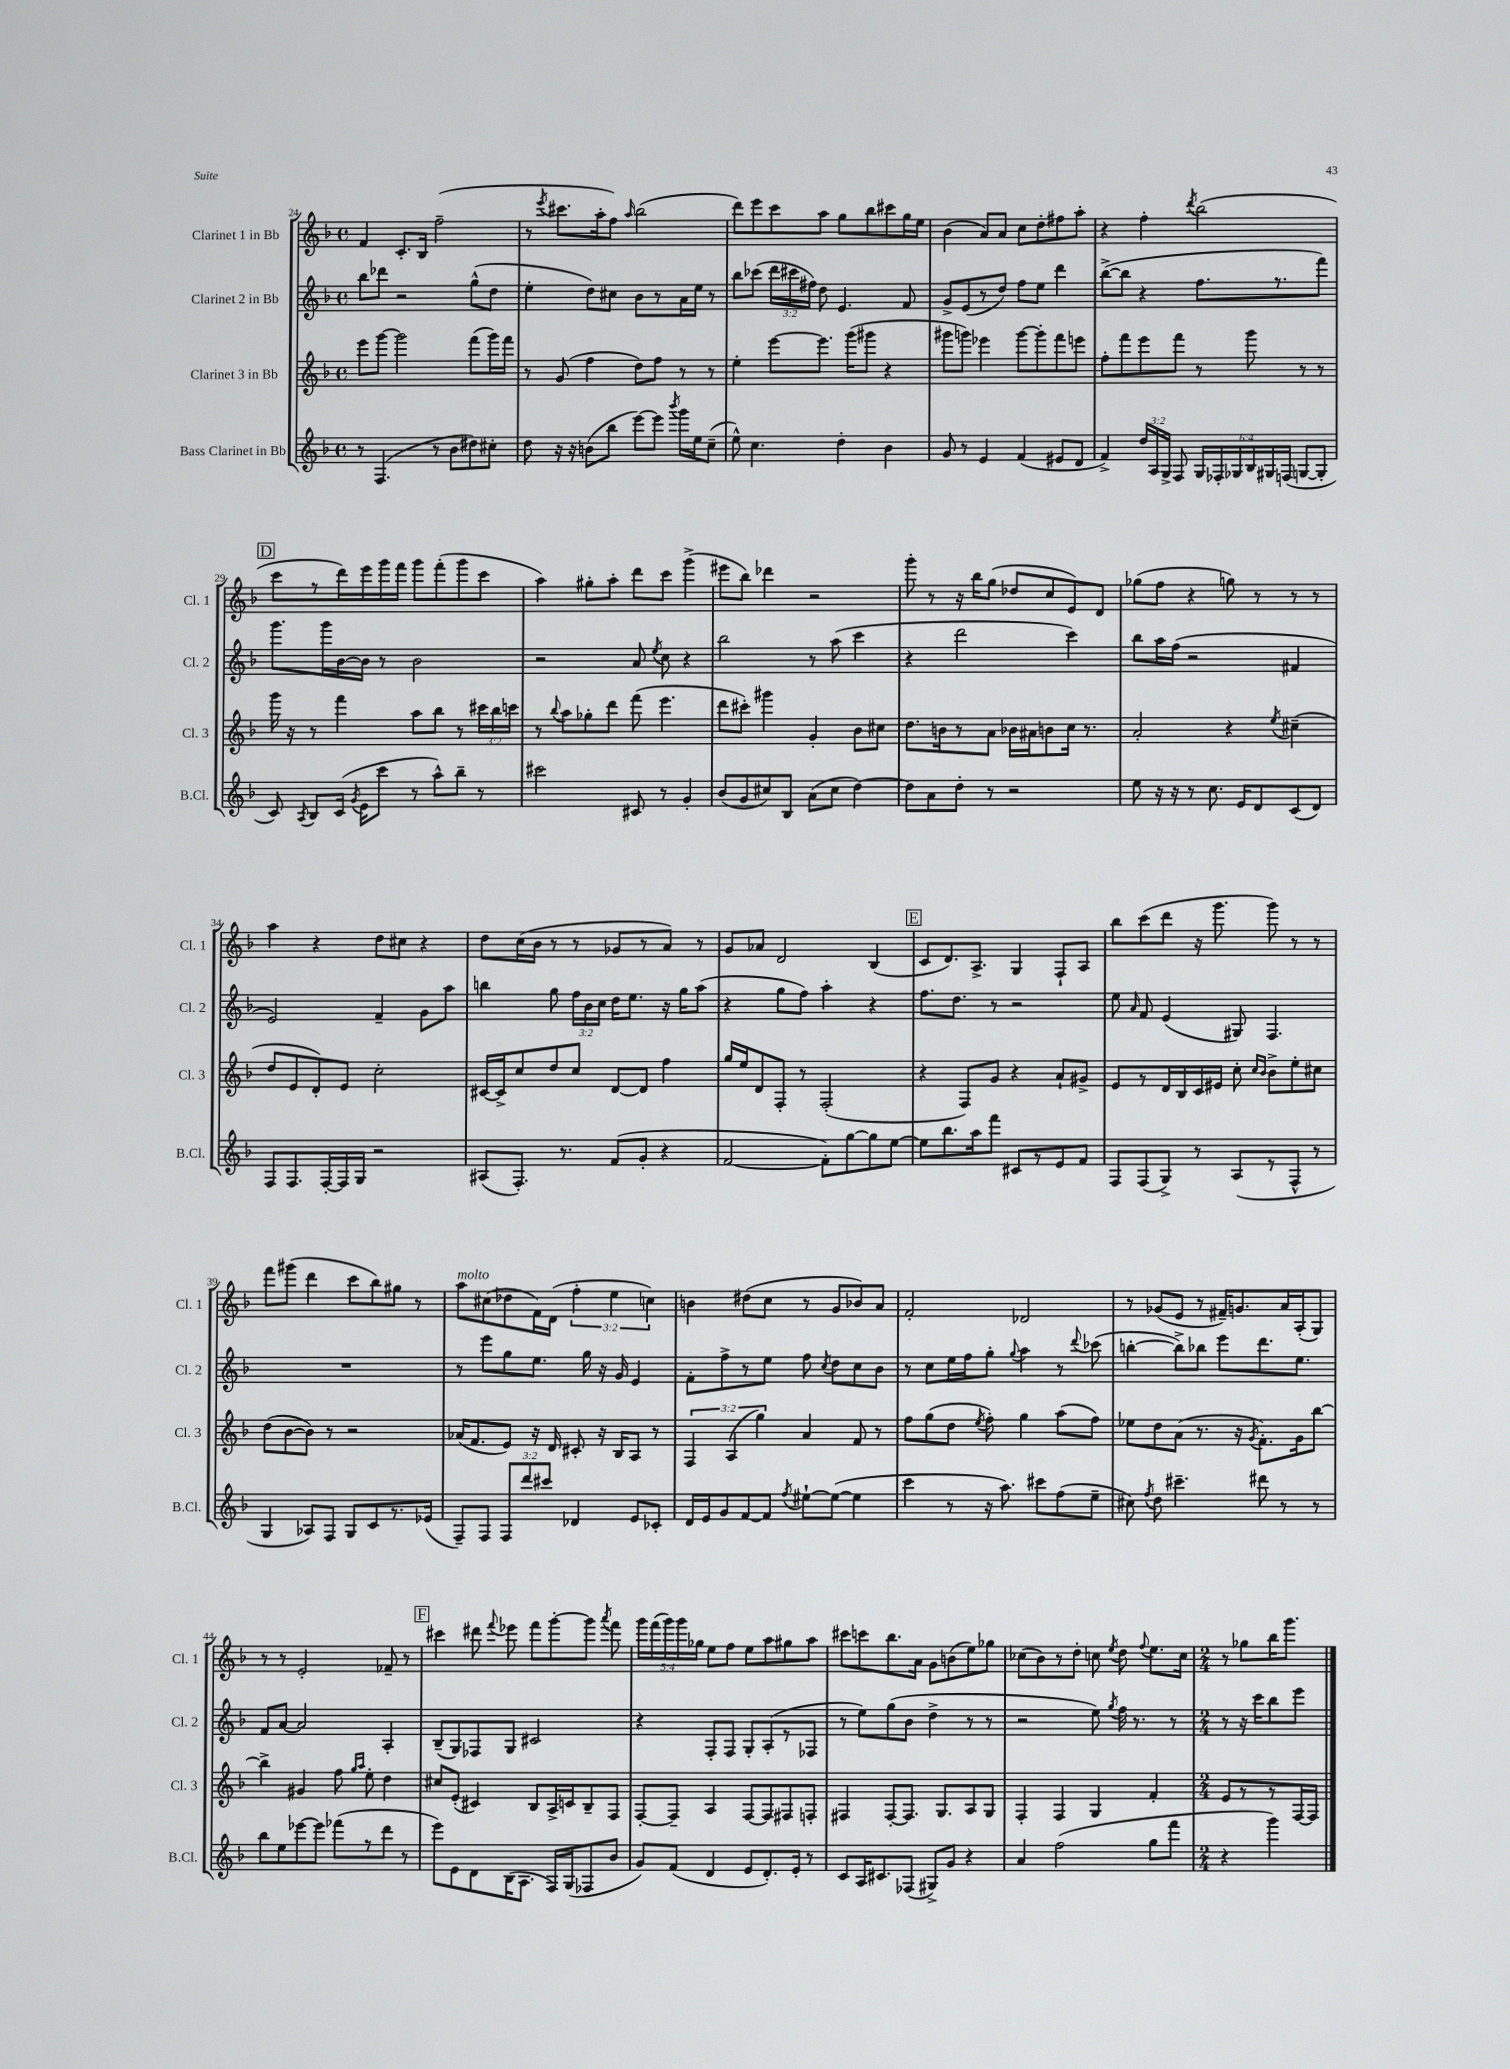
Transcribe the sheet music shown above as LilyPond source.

<<
\new StaffGroup <<
\new Staff = "s0" \with { instrumentName = "Clarinet 1 in Bb" shortInstrumentName = "Cl. 1" } {
    \clef treble \key f \major \defaultTimeSignature \time 4/4 \override Staff.TupletNumber.text = #tuplet-number::calc-fraction-text
    \autoBeamOff f'4 c'8.[-. bes16] f''2--( |
    r8 \acciaccatura { e'''8 } cis'''8.[ a''16-. f''8]) \grace { a''16 } bes''2( |
    d'''8[) e'''8 c'''8 a''8] g''8[ bes''8 cis'''8 g''16 e''16] |
    bes'4( a'8[) a'8] c''8[ d''8-. fis''8 a''8]-. |
    r4 f''4-. \acciaccatura { d'''8 } bes''2( |
    \mark \markup { \box "D" } c'''8[ r8 d'''16) e'''16 g'''16 f'''16] g'''8[ f'''8-.( g'''8 c'''8] |
    a''4) gis''8[-. a''8]-. d'''8[ c'''8] g'''4->( |
    eis'''8[ bes''8]) des'''4 r2 |
    g'''8-. r8 r16 bes''16[ g''8]( des''8[ c''8 e'8) d'8] |
    ges''8[( f''8] r4 g''8) r8 r8 r8 |
    a''4 r4 d''8[ cis''8] r4 |
    d''8[ c''16( bes'16] r8 r8 ges'8[ r8 a'8]) r8 |
    g'8[ aes'8] d'2 bes4( |
    \mark \markup { \box "E" } c'8[ d'8.) a8.]-> g4 f8[-! a8] |
    bes''8[ c'''8( d'''8] r16 g'''8. g'''8) r8 r8 |
    f'''8[ gis'''8]( d'''4 c'''8[ bes''8) gis''8] r8 |
    a''8[^\markup { \italic "molto" } cis''8( des''8 f'16) d'16]( \tuplet 3/2 { f''4-. e''4 c''4) } |
    b'4 dis''8[( c''8] r8 g'8[ bes'8) a'8] |
    f'2-. des'2 |
    r8 ges'8[( e'8] r8 fis'16[--) g'8. a'16 a16-.( g8]) |
    r8 r8 e'2-. fes'8-- r8 |
    \mark \markup { \box "F" } cis'''4 dis'''8 \appoggiatura { f'''8 } ees'''8 f'''8[ g'''8~-. g'''8] \acciaccatura { a'''8 } f'''8 |
    \tuplet 5/4 { g'''16[ f'''16( g'''16) g'''16 ges''16] } e''8[ f''8] e''8[ a''8 gis''8 a''8] |
    cis'''8[ c'''8 bes''8. a'16] g'8[ b'8( e''8) ges''8] |
    ces''8[( bes'8) r8 d''8]-. c''8 \acciaccatura { e''8 } d''8 \appoggiatura { f''8 } e''8.[ c''16] |
    \numericTimeSignature \time 2/4 r8 ges''8[ bes''16 g'''8.] \bar "|." |
}
\new Staff = "s1" \with { instrumentName = "Clarinet 2 in Bb" shortInstrumentName = "Cl. 2" } {
    \clef treble \key f \major \defaultTimeSignature \time 4/4 \override Staff.TupletNumber.text = #tuplet-number::calc-fraction-text
    \autoBeamOff bes''8[ des'''8] r2 g''8[-^( d''8] |
    e''4-. d''8[) cis''8] bes'8[ r8 a'16 e''16] r8 |
    bes''8[ ces'''8]( \tuplet 3/2 { d'''16[ cis'''16 fis''16]) } d''8 e'4. f'8 |
    g'8[-> e'8( r8 d''8]) f''8[ e''8] d'''4 |
    bes''8[~->( bes''8] r4 f''8.[ r8. f'''8]) |
    \mark \markup { \box "D" } g'''8.[ g'''16 bes'16~ bes'16] r8 bes'2 |
    r2 a'8 \acciaccatura { e''8 } c''8 r4 |
    bes''2 r8 a''8( c'''4 |
    r4 d'''2 c'''4) |
    bes''8[ a''16 f''16]( r2 fis'4 |
    e'2) f'4-- g'8[ a''8] |
    b''4 g''8 \tuplet 3/2 { f''16[ bes'16 c''16] } d''16[ e''8.] r16 g''16[ a''8]( |
    r4 g''8[ f''8]) a''4-. r4 |
    \mark \markup { \box "E" } f''8.[ d''8.] r8 r2 |
    e''8 \grace { a'16 } f'8 e'4( gis8) f4. |
    R1 |
    r8 e'''8[ g''8 e''8.] g''16 r16 g'16 e'4 |
    f'8[-. f''8-> r8 e''8] f''8 \acciaccatura { c''8 } d''8[ c''8 bes'8] |
    r8 c''8[ e''16 f''16 g''8]-. \appoggiatura { g''8 } a''4 r8 \appoggiatura { d'''8 } ces'''8( |
    b''4~-. b''8[->) bes''8] e'''8[ d'''8. e''8.] |
    f'8[ a'8]~ a'2 a4-. |
    \mark \markup { \box "F" } bes8[--( g8) fes8 g8] cis'2 |
    r4 f8[-. f8] g8[-. a8-.( r8 fes8] |
    r8 e''8[) g''8( bes'8] d''4-> r8 r8 |
    r2 e''8) \acciaccatura { g''8 } f''16 r8. r8 |
    \numericTimeSignature \time 2/4 r8 r16 c'''16[ bes''8 e'''8] \bar "|." |
}
\new Staff = "s2" \with { instrumentName = "Clarinet 3 in Bb" shortInstrumentName = "Cl. 3" } {
    \clef treble \key f \major \defaultTimeSignature \time 4/4 \override Staff.TupletNumber.text = #tuplet-number::calc-fraction-text
    \autoBeamOff e'''8[ g'''8]~ g'''2 f'''8[( g'''16) f'''16] |
    r8 g'8( f''4 d''8[) f''8] r8 r8 |
    e''4-. e'''8[~ e'''8.] g'''16[( gis'''8] r4 |
    gis'''8[ g'''8]) ees'''4 g'''8[~ g'''8-. f'''8 e'''8] |
    f''8[-. f'''8 e'''8 f'''8] r8 g'''8 r8 r8 |
    \mark \markup { \box "D" } g'''16 r16 r8 f'''4 a''8[ bes''8] r8 \tuplet 3/2 { cis'''16[ bes''16 c'''16] } |
    r8 \appoggiatura { bes''8 } a''8[ ges''8-. d'''8] f'''8( e'''4. |
    d'''8[ cis'''8]-.) gis'''4 g'4-. bes'8[ cis''8] |
    d''8.[ b'16 r8 a'8] bes'16[ ais'16 b'8 c''16] r8. |
    a'2-. r4 \acciaccatura { e''8 } cis''4--( |
    d''8[ e'8 d'8-.) e'8] c''2-. |
    cis'16[~ cis'16-> c''8 d''8 c''8] d'8[~ d'8] f''4 |
    g''16[ e''16 d'8 f8]-. r8 f2-.( |
    \mark \markup { \box "E" } r4 f8[) g'8] r4 a'8[-! gis'8]-> |
    e'8[ r8 d'16 bes16 c'16 eis'16] c''8-. \grace { c''16[ bes'16] } bes'8[-> e''8-. cis''8] |
    d''8[( bes'8~ bes'8]) r8 r2 |
    aes'16[( f'8. e'8]) r16 d'16 cis'8-. r16 bes16[ a8] r8 |
    \tuplet 3/2 { f4 a4( g''4) } a'4 f'8 r8 |
    f''8[ g''8( d''8] \acciaccatura { e''8 } f''8-.) g''4 a''8[( f''8]) |
    ees''8[ d''8 a'8]( r8. r16 \acciaccatura { g'8 } f'8.[-.) g'16 bes''8]~ |
    bes''4-> gis'4 f''8 \grace { g''16[ a''16] } e''8-. d''4 |
    \mark \markup { \box "F" } cis''8[ e'8]-.( cis'4) bes8[ a16-> c'16 bes8-- f8] |
    f8[~-. f8]-- a4 f8[~ f8 fis8 f8]-. |
    fis4 fis8[~-. fis8.] g8.[ a8 g8] |
    f4-. f4 g4 f'4-. |
    \numericTimeSignature \time 2/4 e'8[ r8 r8 f16~ f16] \bar "|." |
}
\new Staff = "s3" \with { instrumentName = "Bass Clarinet in Bb" shortInstrumentName = "B.Cl." } {
    \clef treble \key f \major \defaultTimeSignature \time 4/4 \override Staff.TupletNumber.text = #tuplet-number::calc-fraction-text
    \autoBeamOff r8 f4.( r8 bes'8[ dis''8) cis''8]-. |
    d''8 r16 r16 b'8[( bes''8] e'''8[~) e'''8] \acciaccatura { bes'''8 } g'''16[ e''16 c''8]--( |
    e''8-^) c''4. d''4-. bes'4 |
    g'8 r8 e'4 f'4( eis'8[ d'8] |
    f'4->) \tuplet 3/2 { d''16[ a16 g16]-> } f8 \tuplet 6/4 { g16[ fes16-. ges16 bes16 gis16 f16]( } g8[~ g8]-. |
    \mark \markup { \box "D" } c'8) \acciaccatura { a8 } bes8[ c'16]( \acciaccatura { g'8 } e'16[ c'''8] r8 a''8[-^) bes''8]-- r8 |
    cis'''2 cis'8 r8 g'4-. |
    bes'8[( g'8 cis''8) bes8] a'8[( cis''8] d''4~) |
    d''8[ a'8 d''8]-. r8 r2 |
    e''8 r16 r16 r8 c''8. e'16[ d'8 c'8( d'8]) |
    f8[ f8. f16~-. f16 g16] r2 |
    ais8[( f8.]-.) r8. f'8[( g'8]-. r4 |
    f'2~ f'8[-.) g''8~ g''8 e''8]~ |
    \mark \markup { \box "E" } e''8[ bes''8. a''16 f'''8] cis'8[ r8 e'8 f'8] |
    f8[ f8( g8]->) r8 a8[( r8 f8]-^ r8 |
    g4 aes8[) f8] g8[ c'8 r8. ees'16]( |
    f8[--) f8] \tuplet 3/2 { f8[ d'''8 cis'''8] } des'4 e'8[ ces'8]-. |
    d'16[ e'16 g'8 f'8~ f'8] \acciaccatura { f''8 } eis''8[~-! eis''8]~( eis''4 |
    c'''4 r8 r16 a''8.) cis'''8[ f''8( e''8]-- |
    cis''8) \acciaccatura { f''8 } d''8 cis'''4.-- dis'''8 r8 r8 |
    bes''8[ e''8 ees'''8~ ees'''8] fes'''8[( r8 d'''8] r8 |
    \mark \markup { \box "F" } e'''8[) e'8 d'8 bes16( a8.] f16[) g16( fes8 bes'8] |
    g'8[) f'8]( d'4 e'8[ d'8.-.) e'16]-. r8 |
    c'8[ a16 cis'8. fes8]( gis8[->) g'8] r4 |
    a'4 f''2( g''8[ f'''8] |
    \numericTimeSignature \time 2/4 r4 g'''4) \bar "|." |
}
>>
>>
\layout { \context { \Score currentBarNumber = #24 } }
